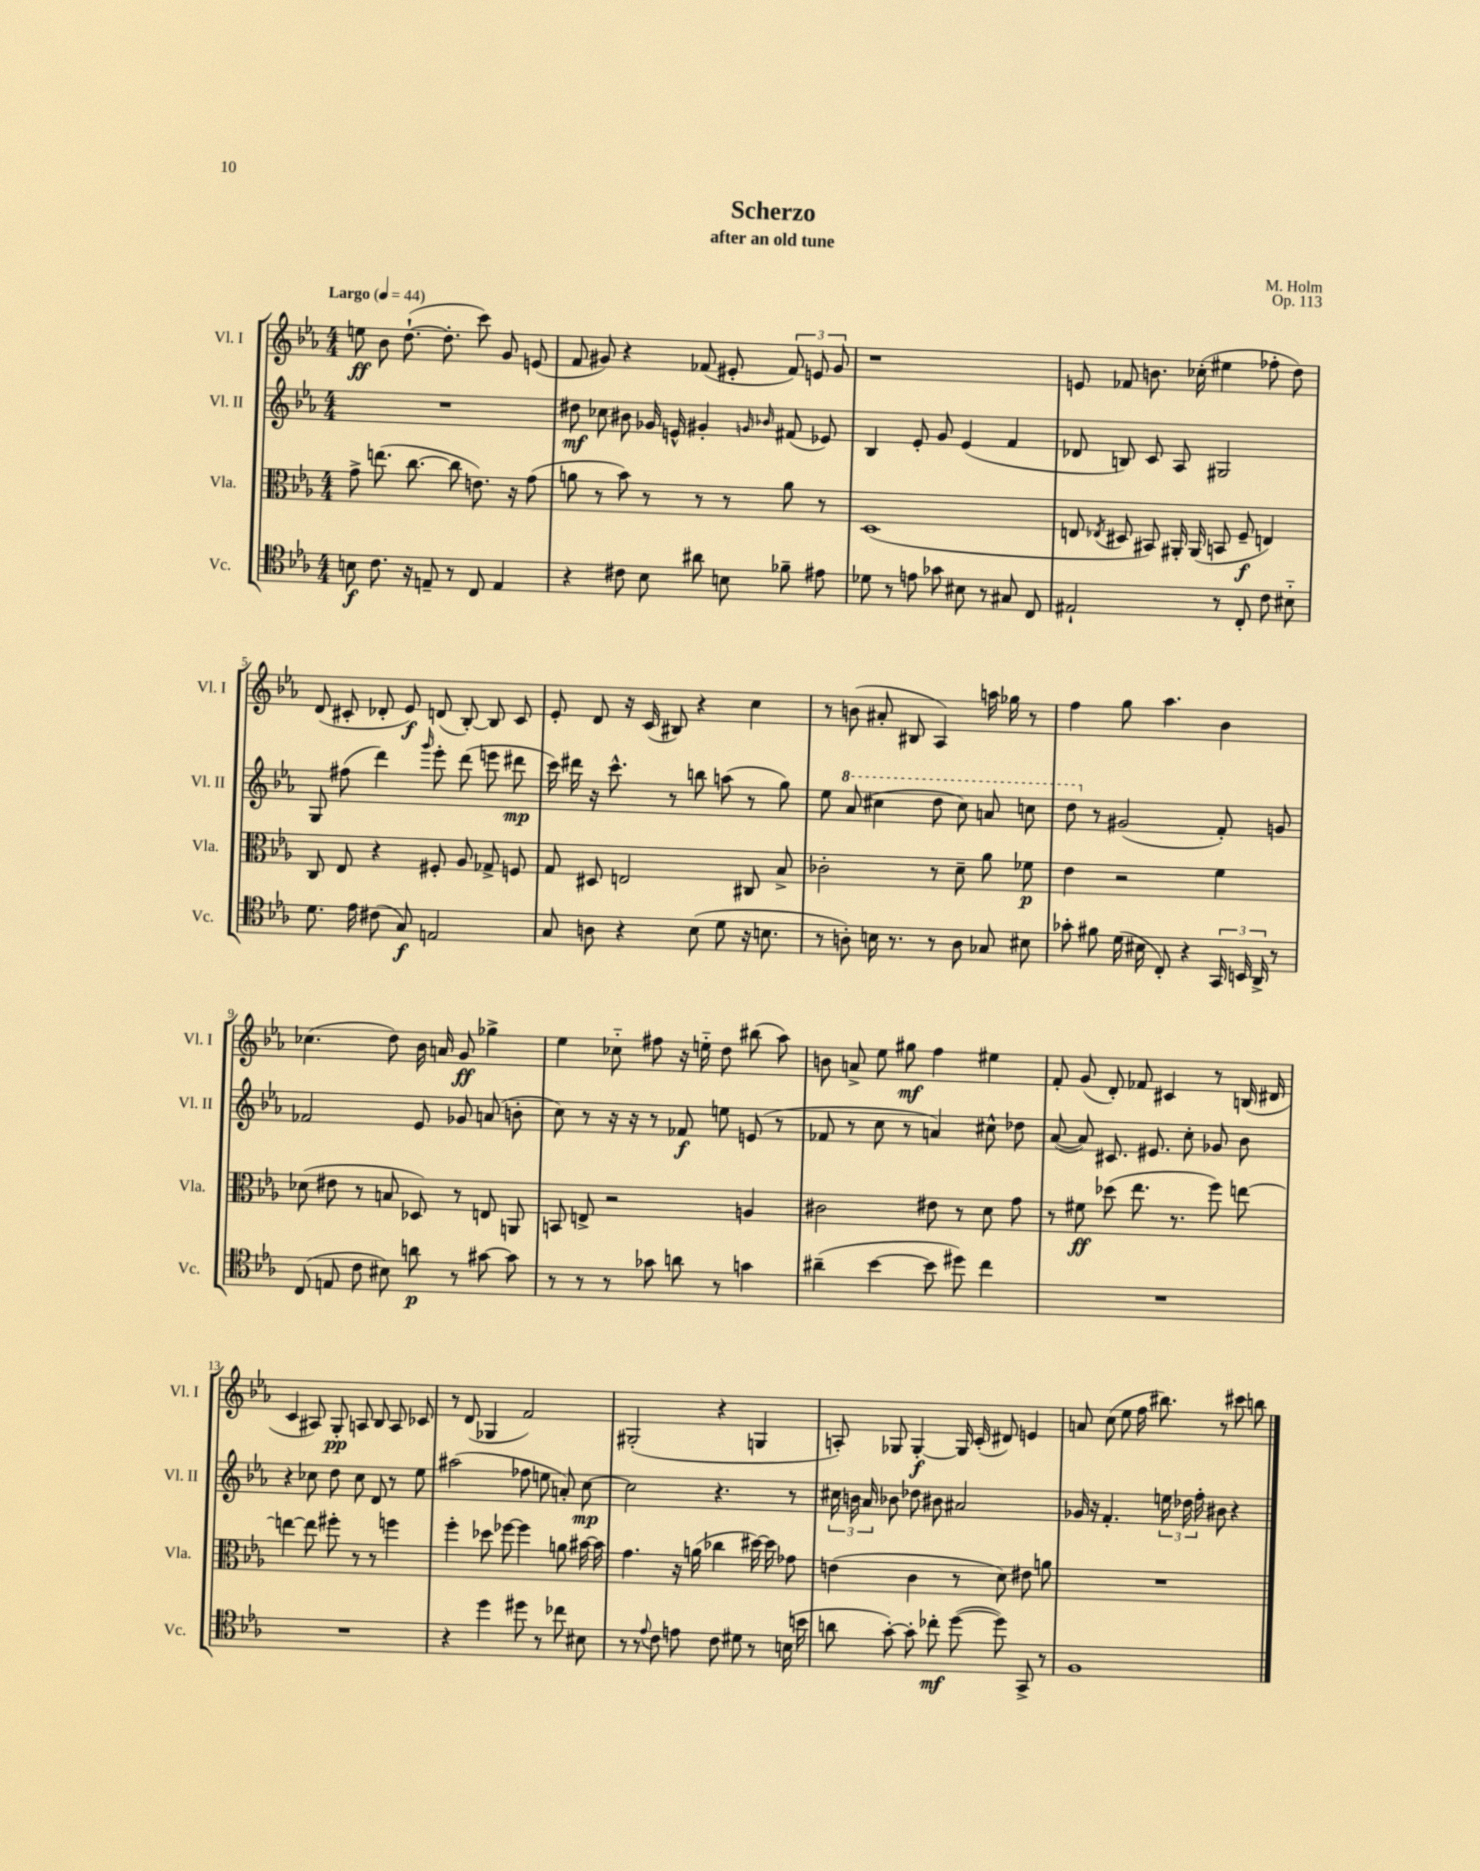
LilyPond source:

\header { title = "Scherzo" composer = "M. Holm" subtitle = "after an old tune" opus = "Op. 113" }
<<
\new StaffGroup <<
\new Staff = "s0" \with { instrumentName = "Vl. I" shortInstrumentName = "Vl. I" } {
    \clef treble \key ees \major \numericTimeSignature \time 4/4 \tempo "Largo" 4 = 44
    \autoBeamOff e''8\ff bes'8 d''8.~-!( d''8.-. c'''8) g'8 e'8( |
    f'8 gis'8) r4 fes'8( eis'8-. \tuplet 3/2 { fes'8) e'8 gis'8 } |
    r1 |
    e'8 fes'8 b'8. ces''16-.( eis''4 fes''8-. d''8) |
    d'8( cis'8-. des'8-. ees'8\f) d'8( bes8~-.) bes8 cis'8 |
    ees'8-. d'8 r16 c'16( bis8) r4 c''4 |
    r8 b'8( ais'8-. bis8 aes4) a''16 ges''16 r8 |
    f''4 g''8 aes''4. bes'4 |
    ces''4.( d''8) bes'16 a'16 g'8\ff ges''4-> |
    ees''4 ces''8-_ fis''8 r16 e''16-_ d''8 bis''8( aes''8) |
    b'8 a'8-> ees''8 gis''8\mf f''4 eis''4 |
    f'8-. g'8( d'8-.) fes'8 cis'4 r8 b16( dis'16 |
    c'4 ais8) g8-.\pp a8 bes8 a8 ces'8 |
    r8 d'8( ges4 f'2) |
    gis2-.( r4 g4 |
    a8-.) ges8 ges4~-.\f ges16 c'16-.( dis'8) e'4 |
    a'8 c''8( ees''8 f''16 bis''8.) r8 cis'''8 b''8 \bar "|." |
}
\new Staff = "s1" \with { instrumentName = "Vl. II" shortInstrumentName = "Vl. II" } {
    \clef treble \key ees \major \numericTimeSignature \time 4/4
    \autoBeamOff R1 |
    dis''8\mf ces''8 bis'8 ges'16 e'16-^ gis'4-. \grace { g'16 bes'16 } fis'8( ees'8) |
    bes4 ees'8-. g'8 ees'4( f'4 |
    des'8 b8) c'8 aes8 gis2 |
    g8 fis''8( d'''4) \grace { g'''16 } ees'''8-. d'''8( e'''8 dis'''8\mp |
    c'''16) dis'''16 r16 c'''8.-^ r8 b''8 a''8( r8 g''8) |
    ees''8 \ottava #1 aes''8( cis'''4 d'''8 cis'''8) a''8 c'''8 |
    d'''8 \ottava #0 r8 gis'2( f'8-.) g'8 |
    fes'2 ees'8 ges'8 a'8( b'8-. |
    c''8) r8 r16 r16 r8 fes'8\f e''8 e'8( r8 |
    fes'8 r8 c''8 r8 a'4) cis''8-^ des''8 |
    aes'8~( aes'8) cis'8. eis'8. c''8-. ges'8 bes'8 |
    r4 ces''8 d''8 ces''8 d'8 r8 ees''8 |
    ais''2( fes''8 e''8 a'8-.) c''8~\mp |
    c''2 r4. r8 |
    \tuplet 3/2 { cis''16 b'16 aes'16 } bes'8 des''8 bis'8 ais'2 |
    ges'16 r16 f'4.-. \tuplet 3/2 { e''16 des''16 f''16-. } bis'8 r4 \bar "|." |
}
\new Staff = "s2" \with { instrumentName = "Vla." shortInstrumentName = "Vla." } {
    \clef alto \key ees \major \numericTimeSignature \time 4/4
    \autoBeamOff g'8-> e''8.( c''8.~ c''8 e'8.) r16 g'8( |
    a'8 r8 bes'8) r8 r8 r8 a'8 r8 |
    d1( |
    e8 \acciaccatura { ees8 } dis8 bis,8) ais,16-. ais,16( b,8 f8--\f e4) |
    c8 ees8 r4 fis8-. aes8 ges8-> f8 |
    g8 dis8 e2 cis8 bes8-> |
    ces'2-. r8 d'8-- aes'8 fes'8\p |
    ees'4 r2 f'4 |
    des'8( eis'8 r8 b8 des8) r8 e8 a,8 |
    b,8 e8-> r2 a4 |
    cis'2 eis'8 r8 d'8 g'8 |
    r8 fis'8\ff des''8( ees''8. r8. f''8) e''8~ |
    e''4~ e''8 fis''8-. r8 r8 f''4 |
    f''4-. des''8 fes''8~ fes''4 a'8 bis'16~ bis'16 |
    g'4. r16 a'16( ces''4 dis''16~) dis''16 ges'8 |
    e'4( c'4 r8 d'8) eis'8 a'8 |
    R1 \bar "|." |
}
\new Staff = "s3" \with { instrumentName = "Vc." shortInstrumentName = "Vc." } {
    \clef tenor \key ees \major \numericTimeSignature \time 4/4
    \autoBeamOff b8\f c'8. r16 e8-- r8 c8 e4 |
    r4 cis'8 bes8 ais'8 b8 fes'8-- eis'8 |
    des'8 r8 e'8 ges'8 bis8 r8 gis8 c8 |
    eis2-! r8 c8-. c'8 bis8-_ |
    d'8. ees'16 cis'8( g8\f) e2 |
    g8 a8 r4 bes8( d'8 r16 b8. |
    r8 a8-.) b16 r8. r8 a8 ges8 bis8 |
    ges'8-. fis'8 d'16( bis16 c8-.) r4 \tuplet 3/2 { g,16 b,16 aes,16-> } r8 |
    c8( e8 c'8 bis8) a'8\p r8 gis'8~ gis'8 |
    r8 r8 r8 ges'8 a'8 r8 g'4 |
    ais'4--( bes'4~ bes'8 dis''8) c''4 |
    R1 |
    R1 |
    r4 d''4 dis''8 r8 ces''8 bis8 |
    r8 r8 \appoggiatura { ees'8 } c'8 e'8 c'8 dis'8 r8 b16( b'16 |
    a'8 g'8~-.) g'8-. ces''8-.\mf d''8~( d''8) g,8-> r8 |
    f1 \bar "|." |
}
>>
>>
